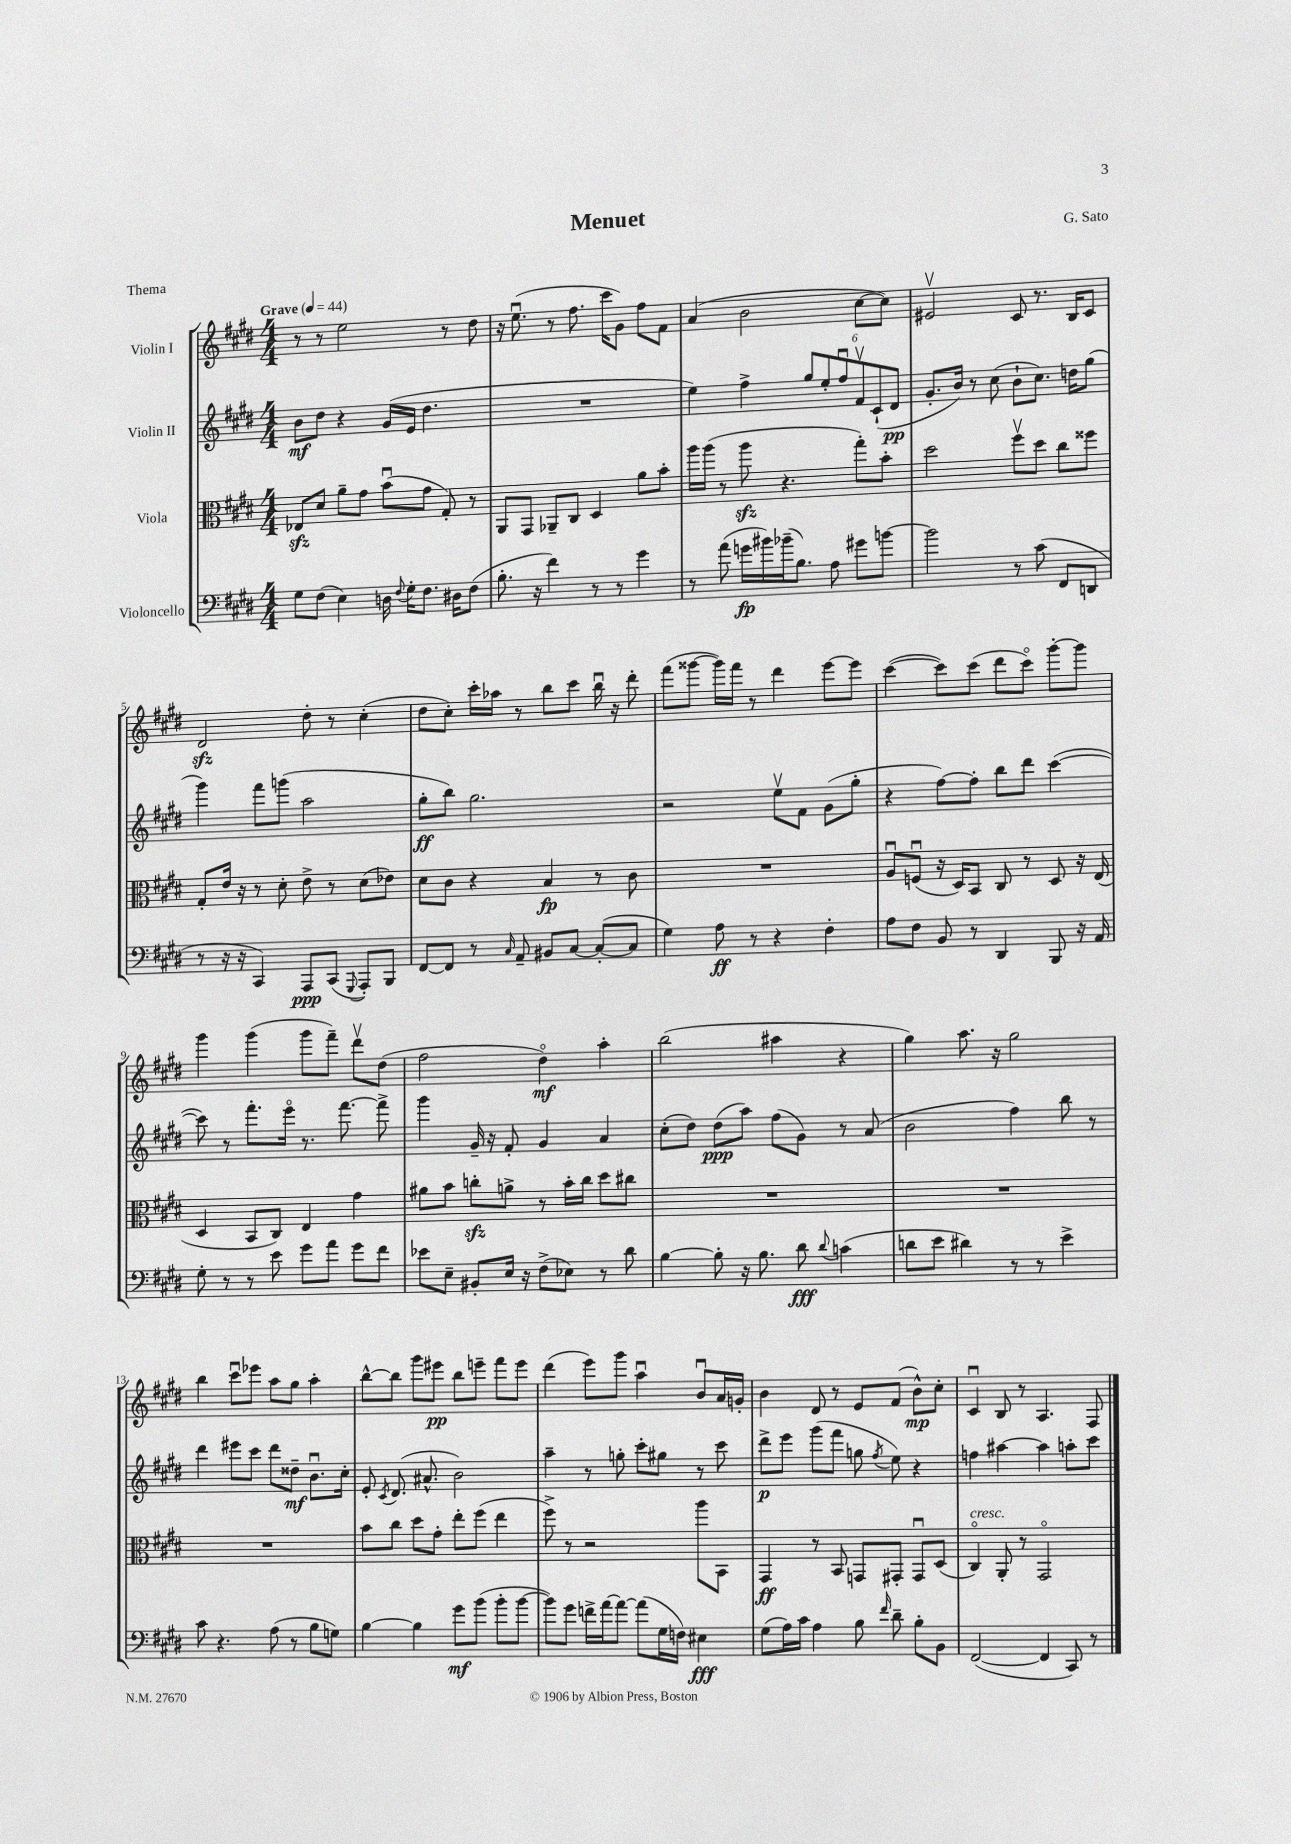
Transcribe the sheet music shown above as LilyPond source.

\header { title = "Menuet" composer = "G. Sato" piece = "Thema" }
<<
\new StaffGroup <<
\new Staff = "s0" \with { instrumentName = "Violin I" } {
    \clef treble \key e \major \numericTimeSignature \time 4/4 \tempo "Grave" 4 = 44
    \autoBeamOff r8 r8 e''2 r8 dis''8 |
    r16 e''8.\downbow( r8 fis''8. cis'''16[ gis'8]) fis''8[ fis'8] |
    a'4( b'2 cis''8[~ cis''8]) |
    eis'2\upbow cis'8 r8. b16[ cis'8] |
    dis'2\sfz dis''8-. r8 cis''4-.( |
    dis''8[ cis''8]-.) cis'''16[-. aes''16] r8 b''8[ cis'''8] b''16\downbow r16 dis'''8-. |
    fis'''8[( gisis'''8]~ gisis'''16[) fis'''16] r8 dis'''4 e'''8[~ e'''8] |
    cis'''4~( cis'''8[) cis'''8]( dis'''8[ cis'''8]\flageolet) gis'''8[~-. gis'''8] |
    gis'''4 gis'''4( gis'''8[ fis'''8]--) dis'''8[\upbow dis''8]( |
    fis''2 dis''4\flageolet\mf) a''4-. |
    b''2( ais''4 r4 |
    gis''4) a''8. r16 gis''2 |
    b''4 cis'''8[\downbow ees'''8] a''8[ gis''8] a''4-. |
    b''8[~-^ b''8] gis'''8[ eis'''8]\pp b''8[ e'''8]-- fis'''8[ e'''8] |
    dis'''4( e'''8[) gis'''8] a''4\downbow b'8[\downbow a'16 g'16]-. |
    b'4 dis'8 r8 e'8[ fis'8]( b'8[-^\mp) cis''8]-. |
    cis'4\downbow b8 r8 a4. fis8 \bar "|." |
}
\new Staff = "s1" \with { instrumentName = "Violin II" } {
    \clef treble \key e \major \numericTimeSignature \time 4/4
    \autoBeamOff b'8[\mf dis''8] r4 gis'16[( e'16] dis''4. |
    R1 |
    e''4) fis''4-> \tuplet 6/4 { gis''8[ e''8-. fis''8\downbow fis'8\upbow cis'8-!( dis'8]\pp } |
    gis'8.[-. b'16]) r8 cis''8( b'8[-! cis''8.]) d''16[ gis''8]( |
    gis'''4) fis'''8[ g'''8]( a''2 |
    gis''8[-.\ff b''8]) gis''2. |
    r2 e''8[\upbow fis'8] gis'8[( gis''8]-. |
    r4 fis''8[~) fis''8]-. b''8[ dis'''8] cis'''4~( |
    cis'''8) r8 fis'''8.[-. e'''16]\flageolet r8. fis'''8.~ fis'''8-> |
    gis'''4 gis'16-- r16 fis'8-. gis'4 a'4 |
    cis''8[-.( dis''8]) dis''8[\ppp( a''8]) fis''8[( gis'8]) r8 a'8( |
    b'2 fis''4) b''8 r8 |
    dis'''4 eis'''8[ cis'''8] dis'''8[ disis''8]--\mf b'8.[\downbow cis''16]-. |
    e'8-. \acciaccatura { cis'8 } dis'8.( ais'8.-^ b'2) |
    a''4-- r8 g''8-. cis'''8[-. gis''8] r8 cis'''8 |
    dis'''8[->\p e'''8] gis'''8[( fis'''8] g''8 \acciaccatura { fis''8 } e''8) r4 |
    f''4 ais''4~ ais''4 a''8[-. cis'''8] \bar "|." |
}
\new Staff = "s2" \with { instrumentName = "Viola" } {
    \clef alto \key e \major \numericTimeSignature \time 4/4
    \autoBeamOff ees8[\sfz dis'8] a'8[-- gis'8] b'8[\downbow( gis'8] gis8-.) r8 |
    a,8[ gis,8] aes,8[-- cis8] dis4 a'8[ b'8]-. |
    a''16[ a''16]( r8 a''8\sfz r4. gis''8[-.) b'8]-. |
    dis''2 fis''8[\upbow dis''8] cis''8[ fisis''8] |
    gis8[-. e'16] r16 r8 dis'8-. e'8-> r8 dis'8[( ees'8]) |
    dis'8[ cis'8] r4 b4\fp r8 cis'8 |
    R1 |
    a8[\downbow f8]\downbow( r16 dis16[) b,8] cis8 r8 dis8 r16 e16( |
    dis4 b,8[ cis8]) e4 gis'4 |
    ais'8[ b'8] c''8[-.\sfz a'8]-> r8 b'16[-. c''16] dis''8[ cis''8] |
    R1 |
    R1 |
    R1 |
    b'8[ cis''8] dis''8[ gis'8]-. e''8[-. fis''8]( e''4 |
    fis''8->) r8 r2 a''8[ b,8] |
    gis,4\ff r8 b,8 g,8[ gis,8]-. gis,8[\downbow dis8]( |
    cis4\flageolet^\markup { \italic "cresc." }) a,8-. r8 gis,2\flageolet \bar "|." |
}
\new Staff = "s3" \with { instrumentName = "Violoncello" } {
    \clef bass \key e \major \numericTimeSignature \time 4/4
    \autoBeamOff gis8[ fis8]( e4) d16 \appoggiatura { fis8 } gis16[-. fis8.] dis16[ fis8]( |
    b8.-. r16 fis'4) r8 r8 gis'4 |
    r8 a'8( g'16[\fp bis'16) bes'16--( b8.]) a8 gis'8[ b'8]~ |
    b'2 r8 cis'8( fis,8[ d,8] |
    r8 r16 r16 cis,4) a,,8[\ppp cis,8]( \appoggiatura { gis,,8 } a,,8[-.) b,,8] |
    fis,8[~ fis,8] r8 \grace { cis16 } a,8-- bis,8[ cis8]~ cis8[~-.( cis8] |
    gis4) a8\ff r8 r4 fis4-. |
    a8[ fis8] b,8 r8 dis,4 b,,8 r16 a,16 |
    gis8-. r8 r8 e'8 gis'8[ a'8] gis'8[ fis'8] |
    ees'8[ e8]-- bis,8[-. e16] r16 fis8[->( ees8]) r8 dis'8 |
    b4~ b8-. r16 b8. dis'8\fff \appoggiatura { dis'8 } c'4( |
    d'8[ e'8] dis'4) r8 r8 e'4-> |
    cis'8 r4. a8( r8 b8[ g8]) |
    b4~ b4 gis'8[\mf b'8]( b'8[-. b'8]~ |
    b'8[) gis'8] f'16[-> a'16~ a'8]~ a'8[( gis16 f16]) eis4\fff |
    gis8[( a16) cis'16] a4 b8 \grace { fis'16 } dis'8-- b8[-. b,8] |
    fis,2~( fis,4 cis,8) r8 \bar "|." |
}
>>
>>
